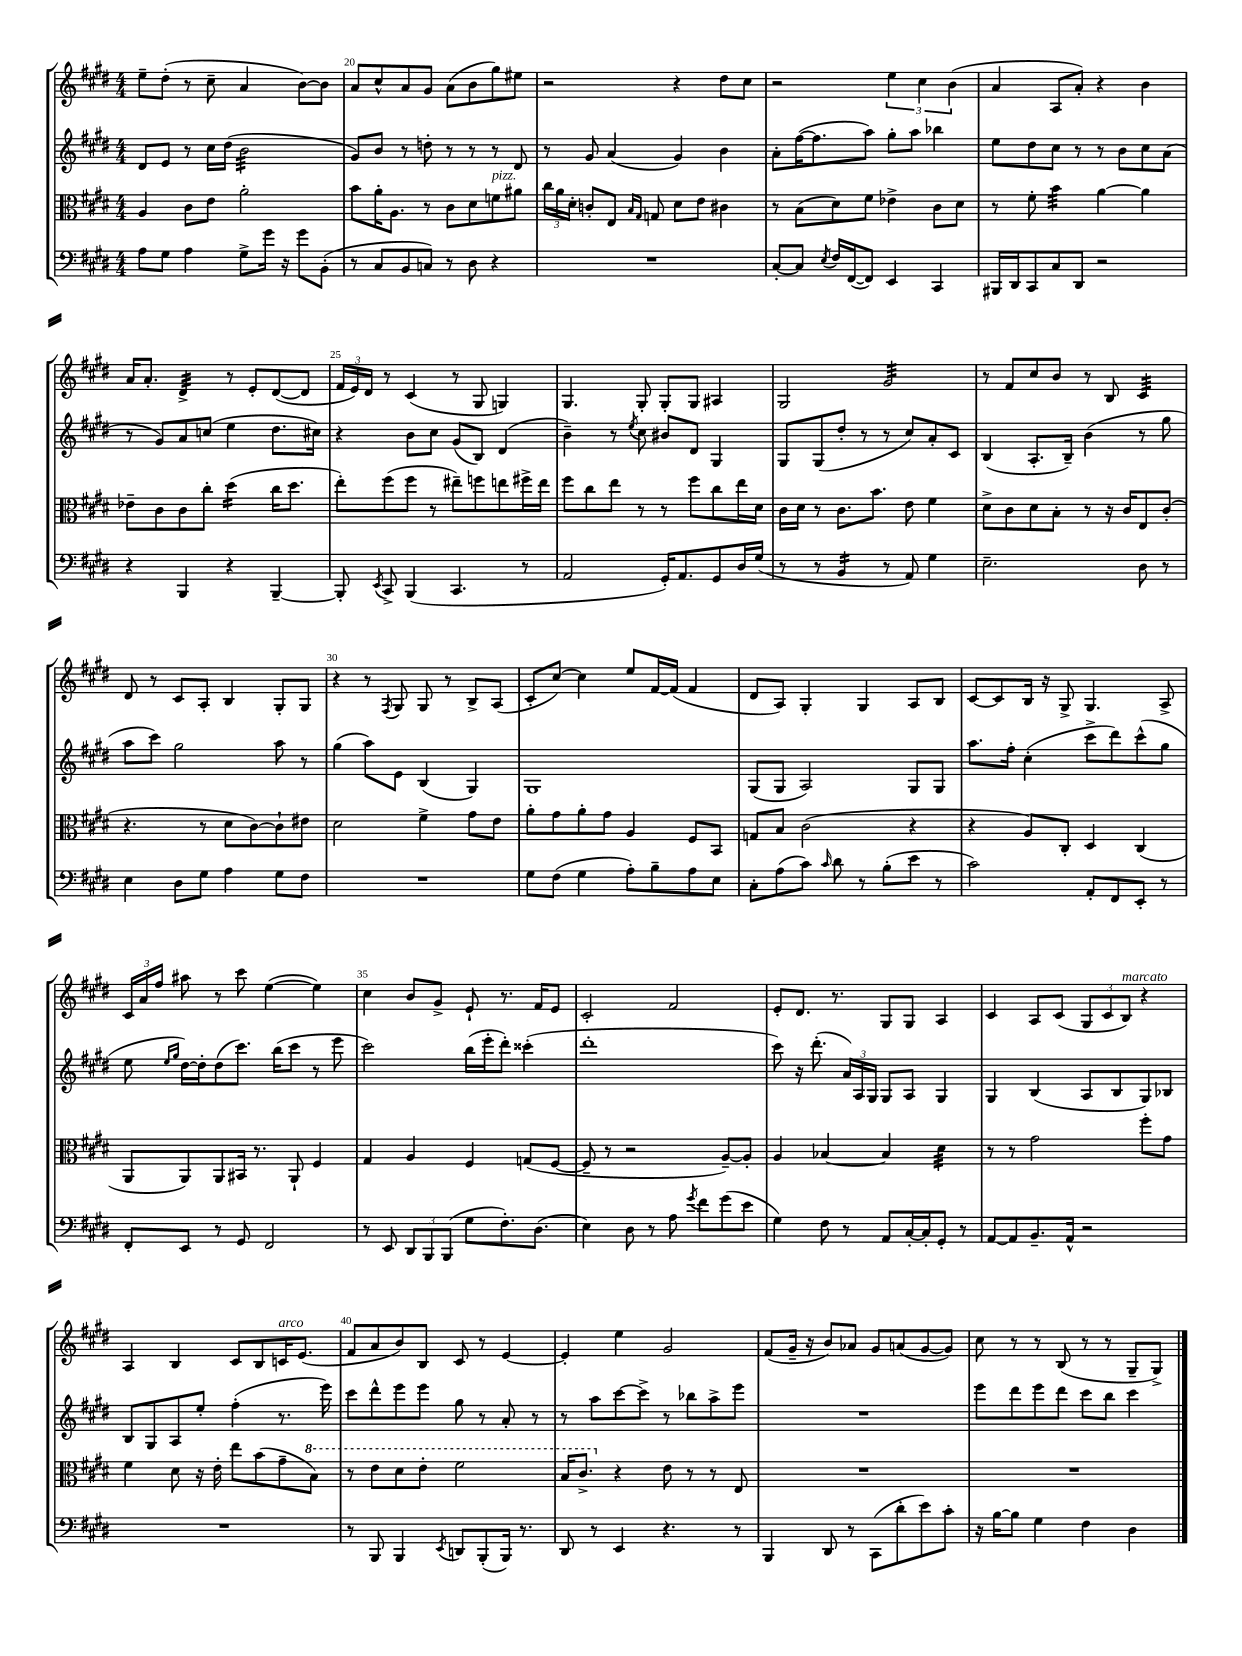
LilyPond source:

<<
\new StaffGroup <<
\new Staff = "s0" {
    \clef treble \key e \major \numericTimeSignature \time 4/4
    \autoBeamOff e''8[-- dis''8]-.( r8 cis''8-- a'4 b'8[~) b'8] |
    a'8[ cis''8-^ a'8 gis'8] a'8[( b'8 gis''8) eis''8] |
    r2 r4 dis''8[ cis''8] |
    r2 \tuplet 3/2 { e''4 cis''4 b'4( } |
    a'4 a8[ a'8]-.) r4 b'4 |
    a'16[ a'8.]-. dis'4:32-> r8 e'8[-. dis'8~( dis'8] |
    \tuplet 3/2 { fis'16[ e'16) dis'16] } r8 cis'4( r8 gis8 g4) |
    gis4. gis8-. gis8[-. gis8] ais4 |
    gis2 gis'2:32 |
    r8 fis'8[ cis''8 b'8] r8 b8 cis'4:32 |
    dis'8 r8 cis'8[ a8]-. b4 gis8[-. gis8] |
    r4 r8 \acciaccatura { fis8 } gis8 gis8 r8 b8[-> a8]( |
    cis'8[-. cis''8]~) cis''4 e''8[ fis'16~ fis'16]( fis'4 |
    dis'8[ a8]) gis4-. gis4 a8[ b8] |
    cis'8[~ cis'8 b16] r16 gis8-> gis4. a8-> |
    \tuplet 3/2 { cis'16[ a'16 fis''16] } ais''8 r8 cis'''8 e''4~( e''4) |
    cis''4 b'8[ gis'8]-> e'8-! r8. fis'16[ e'8] |
    cis'2-. fis'2 |
    e'8[-. dis'8.] r8. gis8[ gis8] a4 |
    cis'4 a8[ cis'8]( \tuplet 3/2 { gis8[ cis'8 b8]^\markup { \italic "marcato" }) } r4 |
    a4 b4 cis'8[ b8 c'16^\markup { \italic "arco" } e'8.]( |
    fis'8[ a'8 b'8) b8] cis'8 r8 e'4~ |
    e'4-. e''4 gis'2 |
    fis'8[( gis'16]-- r16 b'8[) aes'8] gis'8[ a'8( gis'8~ gis'8]) |
    cis''8 r8 r8 b8( r8 r8 gis8[-- gis8]->) \bar "|." |
}
\new Staff = "s1" {
    \clef treble \key e \major \numericTimeSignature \time 4/4
    \autoBeamOff dis'8[ e'8] r8 cis''16[ dis''16]( b'2:32 |
    gis'8[) b'8] r8 d''8-. r8 r8 r8 dis'8 |
    r8 gis'8 a'4( gis'4) b'4 |
    a'8[-. fis''16~( fis''8. a''8]) gis''8[-. a''8] bes''4 |
    e''8[ dis''8 cis''8] r8 r8 b'8[ cis''8 a'8]( |
    r8 gis'8[) a'8 c''8]( e''4 dis''8.[ cis''16]) |
    r4 b'8[ cis''8] gis'8[( b8]) dis'4( |
    b'4--) r8 \acciaccatura { e''8 } cis''8 bis'8[ dis'8] gis4 |
    gis8[ gis8( dis''8]-. r8 r8 cis''8[) a'8-. cis'8] |
    b4( a8.[-. b16]--) b'4( r8 gis''8 |
    a''8[ cis'''8]) gis''2 a''8 r8 |
    gis''4( a''8[) e'8] b4( gis4) |
    gis1 |
    gis8[( gis8] a2) gis8[ gis8] |
    a''8.[ fis''16]-. cis''4-.( cis'''8[-> dis'''8) cis'''8-^( gis''8] |
    e''8 \grace { e''16[ gis''16] } dis''16[~) dis''16-. dis''8( cis'''8.]) b''16[( cis'''8] r8 e'''8 |
    cis'''2) b''16[( e'''16-. dis'''8]-.) cisis'''4-.( |
    dis'''1-. |
    cis'''8) r16 dis'''8.-.( \tuplet 3/2 { a'16[) a16 gis16] } gis8[ a8] gis4 |
    gis4 b4( a8[ b8 gis8) bes8] |
    b8[ gis8 a8 e''8]-. fis''4-.( r8. e'''16) |
    cis'''8[ dis'''8-^ e'''8 e'''8] gis''8 r8 a'8-. r8 |
    r8 a''8[ cis'''8~ cis'''8]-> r8 bes''8[ a''8-> e'''8] |
    R1 |
    e'''8[ dis'''8 e'''8 dis'''8] cis'''8[ b''8] cis'''4 \bar "|." |
}
\new Staff = "s2" {
    \clef alto \key e \major \numericTimeSignature \time 4/4
    \autoBeamOff a4 cis'8[ e'8] a'2-. |
    b'8[ a'16-. a8.] r8 cis'8[ dis'8 f'8^\markup { \italic "pizz." } ais'8] |
    \tuplet 3/2 { cis''16[ a'16 dis'16]-. } c'8[-. e8] \grace { b16[ gis16] } g8 dis'8[ e'8] cis'4 |
    r8 b8[( dis'8) fis'8] ees'4-> cis'8[ dis'8] |
    r8 fis'8-. b'4:32 a'4~ a'4 |
    ees'8[-- cis'8 cis'8 cis''8]-. dis''4:16( cis''16[ dis''8.] |
    e''8[-.) fis''8( fis''8] r8 eis''8[--) f''8 e''8 fis''16-> e''16] |
    fis''8[ cis''8 e''8] r8 r8 fis''8[ cis''8 e''16 dis'16] |
    cis'16[ dis'16] r8 cis'8.[ b'8.] e'8 fis'4 |
    dis'8[-> cis'8 dis'8 b8]-. r8 r16 cis'16[ e8 cis'8]-.( |
    r4. r8 dis'8[ cis'8~) cis'8-! eis'8] |
    dis'2 fis'4-> gis'8[ e'8] |
    a'8[-. gis'8 a'8-. gis'8] a4 fis8[ b,8] |
    g8[ b8] cis'2( r4 |
    r4 a8[) cis8]-. dis4 cis4( |
    a,8[ a,8) a,8 bis,16] r8. a,8-! fis4 |
    gis4 a4 fis4 g8[( fis8]~ |
    fis8-- r8 r2 a8[~--) a8]-. |
    a4 bes4~ bes4 dis'4:32 |
    r8 r8 gis'2 fis''8[-. gis'8] |
    fis'4 dis'8 r16 e'16-. e''8[ b'8( gis'8-- \ottava #1 b'8]) |
    r8 e''8[ dis''8 e''8]-. fis''2 |
    b'16[ cis''8.]-> \ottava #0 r4 e'8 r8 r8 e8 |
    R1 |
    R1 \bar "|." |
}
\new Staff = "s3" {
    \clef bass \key e \major \numericTimeSignature \time 4/4
    \autoBeamOff a8[ gis8] a4 gis8[-> gis'16] r16 gis'8[ b,8]-.( |
    r8 cis8[ b,8 c8]) r8 dis8 r4 |
    R1 |
    cis8[~-. cis8] \acciaccatura { e8 } fis16[ fis,16~( fis,8]) e,4 cis,4 |
    bis,,16[ dis,16 cis,8 cis8 dis,8] r2 |
    r4 b,,4 r4 b,,4~-- |
    b,,8-. \acciaccatura { e,8 } cis,8-> b,,4( cis,4. r8 |
    a,2 gis,16[-.) a,8. gis,8 dis16 gis16]( |
    r8 r8 b,4:16 r8 a,8) gis4 |
    e2.-- dis8 r8 |
    e4 dis8[ gis8] a4 gis8[ fis8] |
    R1 |
    gis8[ fis8]( gis4 a8[-.) b8-- a8 e8] |
    cis8[-. a8( cis'8]) \grace { cis'16 } dis'8 r8 b8[-.( e'8] r8 |
    cis'2) a,8[-. fis,8 e,8]-. r8 |
    fis,8[-. e,8] r8 gis,8 fis,2 |
    r8 e,8 \tuplet 3/2 { dis,8[ b,,8 b,,8]( } gis8[ fis8.-.) dis8.]( |
    e4) dis8 r8 a8 \acciaccatura { gis'8 } fis'8[ gis'8( e'8] |
    gis4) fis8 r8 a,8[ cis16~-. cis16-. gis,8]-. r8 |
    a,8[~ a,8 b,8.-- a,16]-^ r2 |
    R1 |
    r8 b,,8 b,,4 \acciaccatura { e,8 } d,8[ b,,8-.( b,,16]) r8. |
    dis,8 r8 e,4 r4. r8 |
    b,,4 dis,8 r8 cis,8[( dis'8-. e'8) cis'8]-. |
    r16 b16[~ b8] gis4 fis4 dis4 \bar "|." |
}
>>
>>
\layout { \context { \Score currentBarNumber = #19 \override BarNumber.break-visibility = ##(#f #t #t) barNumberVisibility = #(every-nth-bar-number-visible 5) } }
